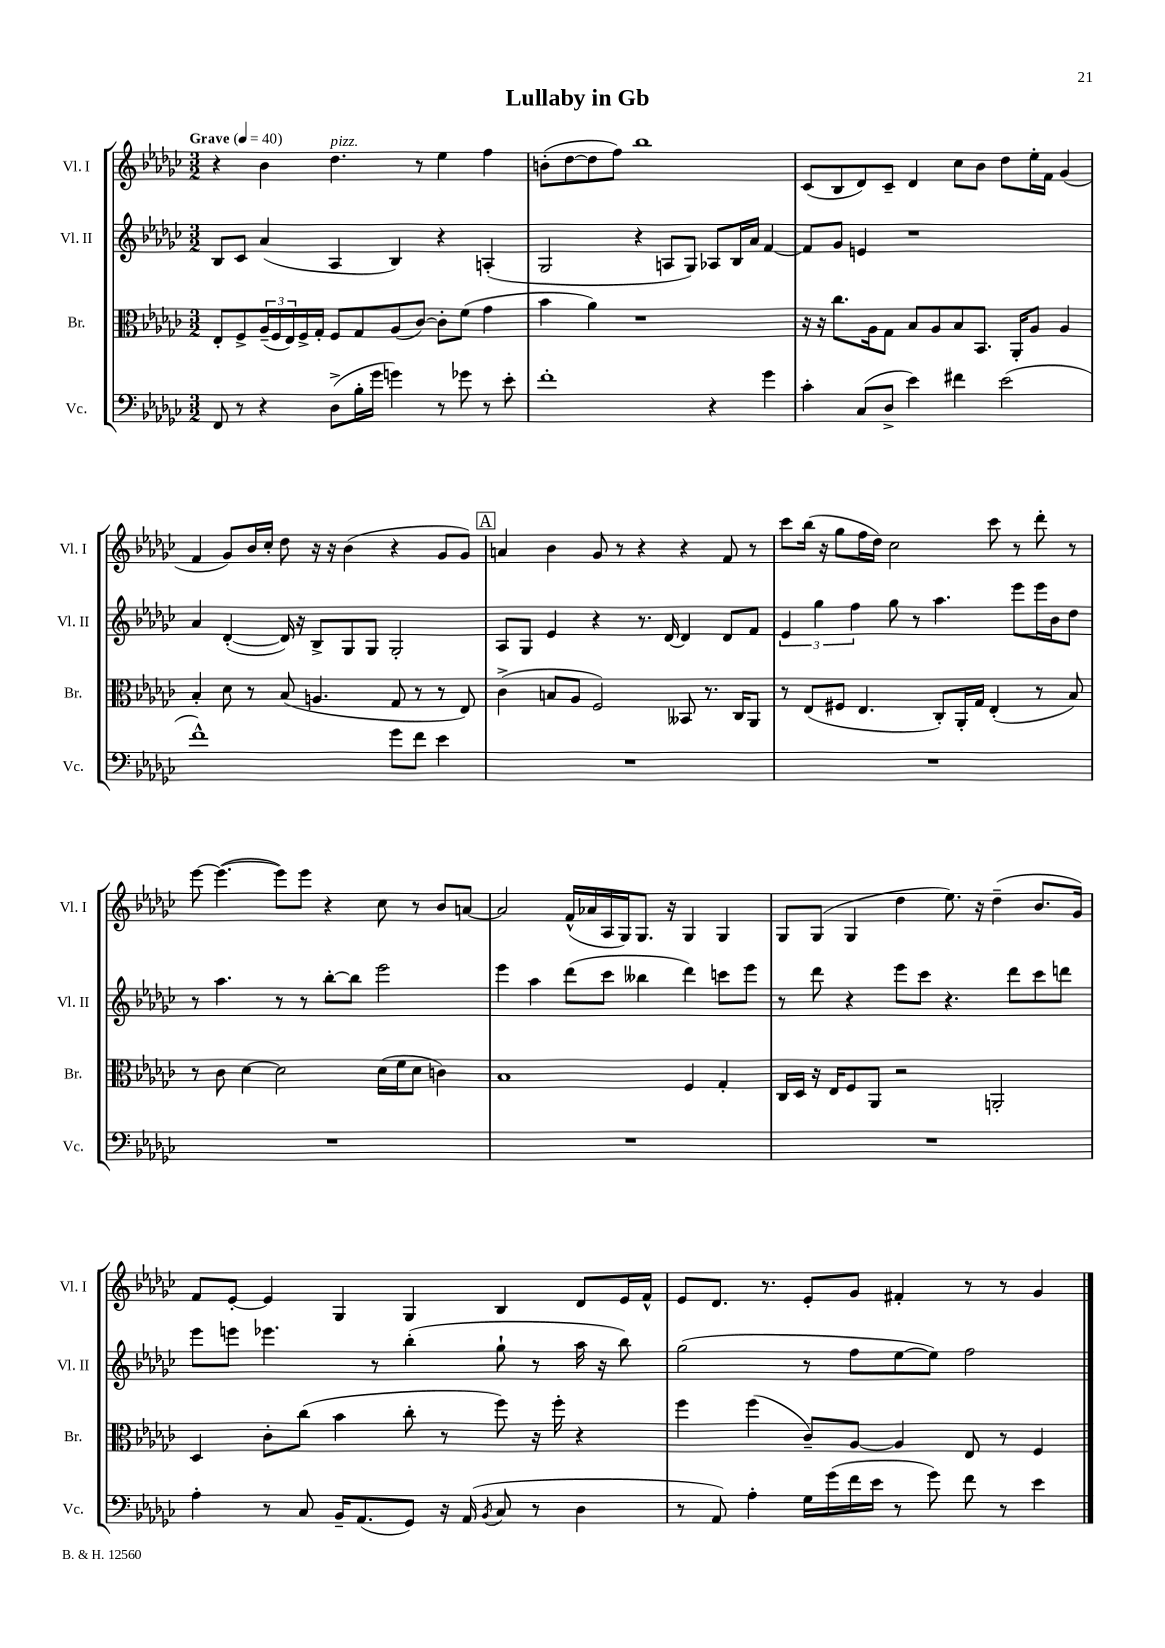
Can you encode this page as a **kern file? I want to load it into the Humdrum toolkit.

**kern	**kern	**kern	**kern
*staff4	*staff3	*staff2	*staff1
*clefF4	*clefC3	*clefG2	*clefG2
*k[b-e-a-d-g-c-]	*k[b-e-a-d-g-c-]	*k[b-e-a-d-g-c-]	*k[b-e-a-d-g-c-]
*M3/2	*M3/2	*M3/2	*M3/2
*MM40	*MM40	*MM40	*MM40
8FF	8E-'	8B-	4r
8r	8F^	8c-	.
4r	(24A-~	(4a-	4b-
.	24F	.	.
.	24E-)	.	.
.	16F^	.	.
.	16G-'	.	.
(8D-^	8F	4A-	4.dd-
16B-'	8G-	.	.
16g-	.	.	.
4g)	(8A-	4B-)	.
.	[8c-)	.	8r
8r	8c-']	4r	4ee-
8g-	(8f	.	.
8r	4g-	(4A'	4ff
8e-'	.	.	.
=	=	=	=
1f'	4b-	2G-	(8b'
.	.	.	[8dd-
.	4a-)	.	8dd-]
.	.	.	8ff)
.	1r	4r	1bb-
.	.	8A	.
.	.	8G-)	.
4r	.	8A-	.
.	.	16B-	.
.	.	16a-	.
4g-	.	[4f	.
=	=	=	=
4c-'	16r	8f]	(8c-
.	16r	.	.
.	8.cc-	8g-	8B-
(8C-	.	4e	8d-)
.	16A-	.	.
8D-^	8G-	.	8c-~
4e-)	8B-	1r	4d-
.	8A-	.	.
4f#	8B-	.	8cc-
.	8.BB-	.	8b-
(2e-	.	.	8dd-
.	16AA-'	.	.
.	8A-	.	16ee-'
.	.	.	16f
.	4A-	.	(4g-
=	=	=	=
1f^^)	4B-'	4a-	4f
.	8d-	([4d-'	8g-)
.	8r	.	16b-
.	.	.	16cc-'
.	(8B-	16d-])	8dd-
.	.	16r	.
.	4.A	8B-^	16r
.	.	.	16r
.	.	8G-	(4b-
.	.	8G-	.
8g-	8G-	2G-'	4r
8f	8r	.	.
4e-	8r	.	8g-
.	8E-)	.	8g-)
=	=	=	=
1.r	(4c-^	8A-	4a
.	.	8G-	.
.	8B	4e-	4b-
.	8A-	.	.
.	2F)	4r	8g-
.	.	.	8r
.	.	8.r	4r
.	.	[16d-	.
.	8BB--	4d-]	4r
.	8.r	.	.
.	.	8d-	8f
.	16C-	.	.
.	8AA-	8f	8r
=	=	=	=
1.r	8r	6e-	8ccc-
.	(8E-	.	(16bb-
.	.	6gg-	.
.	.	.	16r
.	8F#	.	8gg-
.	.	6ff	.
.	4.E-	.	16ff
.	.	.	16dd-)
.	.	8gg-	2cc-
.	.	8r	.
.	8C-')	4.aa-	.
.	16AA-'	.	.
.	16G-	.	.
.	(4E-'	.	8ccc-
.	.	8eee-	8r
.	8r	16eee-	8ddd-'
.	.	16b-	.
.	8B-)	8dd-	8r
=	=	=	=
1.r	8r	8r	[8eee-
.	8c-	4.aa-	(4.eee-_
.	[4d-	.	.
.	2d-]	8r	8eee-])
.	.	8r	8eee-
.	.	[8bb-'	4r
.	.	8bb-]	.
.	(16d-	2eee-	8cc-
.	16f	.	.
.	8d-	.	8r
.	4c)	.	8b-
.	.	.	[8a
=	=	=	=
1.r	1B-	4eee-	2a]
.	.	4aa-	.
.	.	(8ddd-	(16f^^
.	.	.	16a-
.	.	8ccc-	16A-
.	.	.	16G-)
.	.	4bb--	8.G-
.	.	.	16r
.	4F	4ddd-)	4G-
.	4G-'	8ccc	4G-
.	.	8eee-	.
=	=	=	=
1.r	16C-	8r	8G-
.	16D-	.	.
.	16r	8ddd-	(8G-
.	16E-	.	.
.	8F	4r	4G-
.	8AA-	.	.
.	2r	8eee-	4dd-
.	.	8ccc-	.
.	.	4.r	8.ee-)
.	.	.	16r
.	2AA'	.	(4dd-~
.	.	8ddd-	.
.	.	8ccc-	8.b-
.	.	8ddd	.
.	.	.	16g-)
=	=	=	=
4A-'	4D-	8eee-	8f
.	.	8eee	[8e-'
8r	8c-'	4.eee-	4e-]
8C-	(8cc-	.	.
16BB-~	4b-	.	4G-
(8.AA-	.	.	.
.	.	8r	.
8GG-)	8cc-'	(4bb-'	4G-
16r	8r	.	.
(16AA-	.	.	.
8qBB-	.	.	.
8C-	8ff)	8gg-`	4B-
8r	16r	8r	.
.	16ff'	.	.
4D-	4r	16aa-	8d-
.	.	16r	.
.	.	8bb-)	16e-
.	.	.	16f^^
=	=	=	=
8r	4ff	(2gg-	8e-
8AA-)	.	.	8.d-
4A-'	(4ff	.	.
.	.	.	8.r
16G-	8c-~)	8r	8e-'
(16g-	.	.	.
16f	[8A-	8ff	8g-
16e-	.	.	.
8r	4A-]	[8ee-	4f#'
8g-)	.	8ee-])	.
8f	8E-	2ff	8r
8r	8r	.	8r
4e-	4F	.	4g-
==	==	==	==
*-	*-	*-	*-
